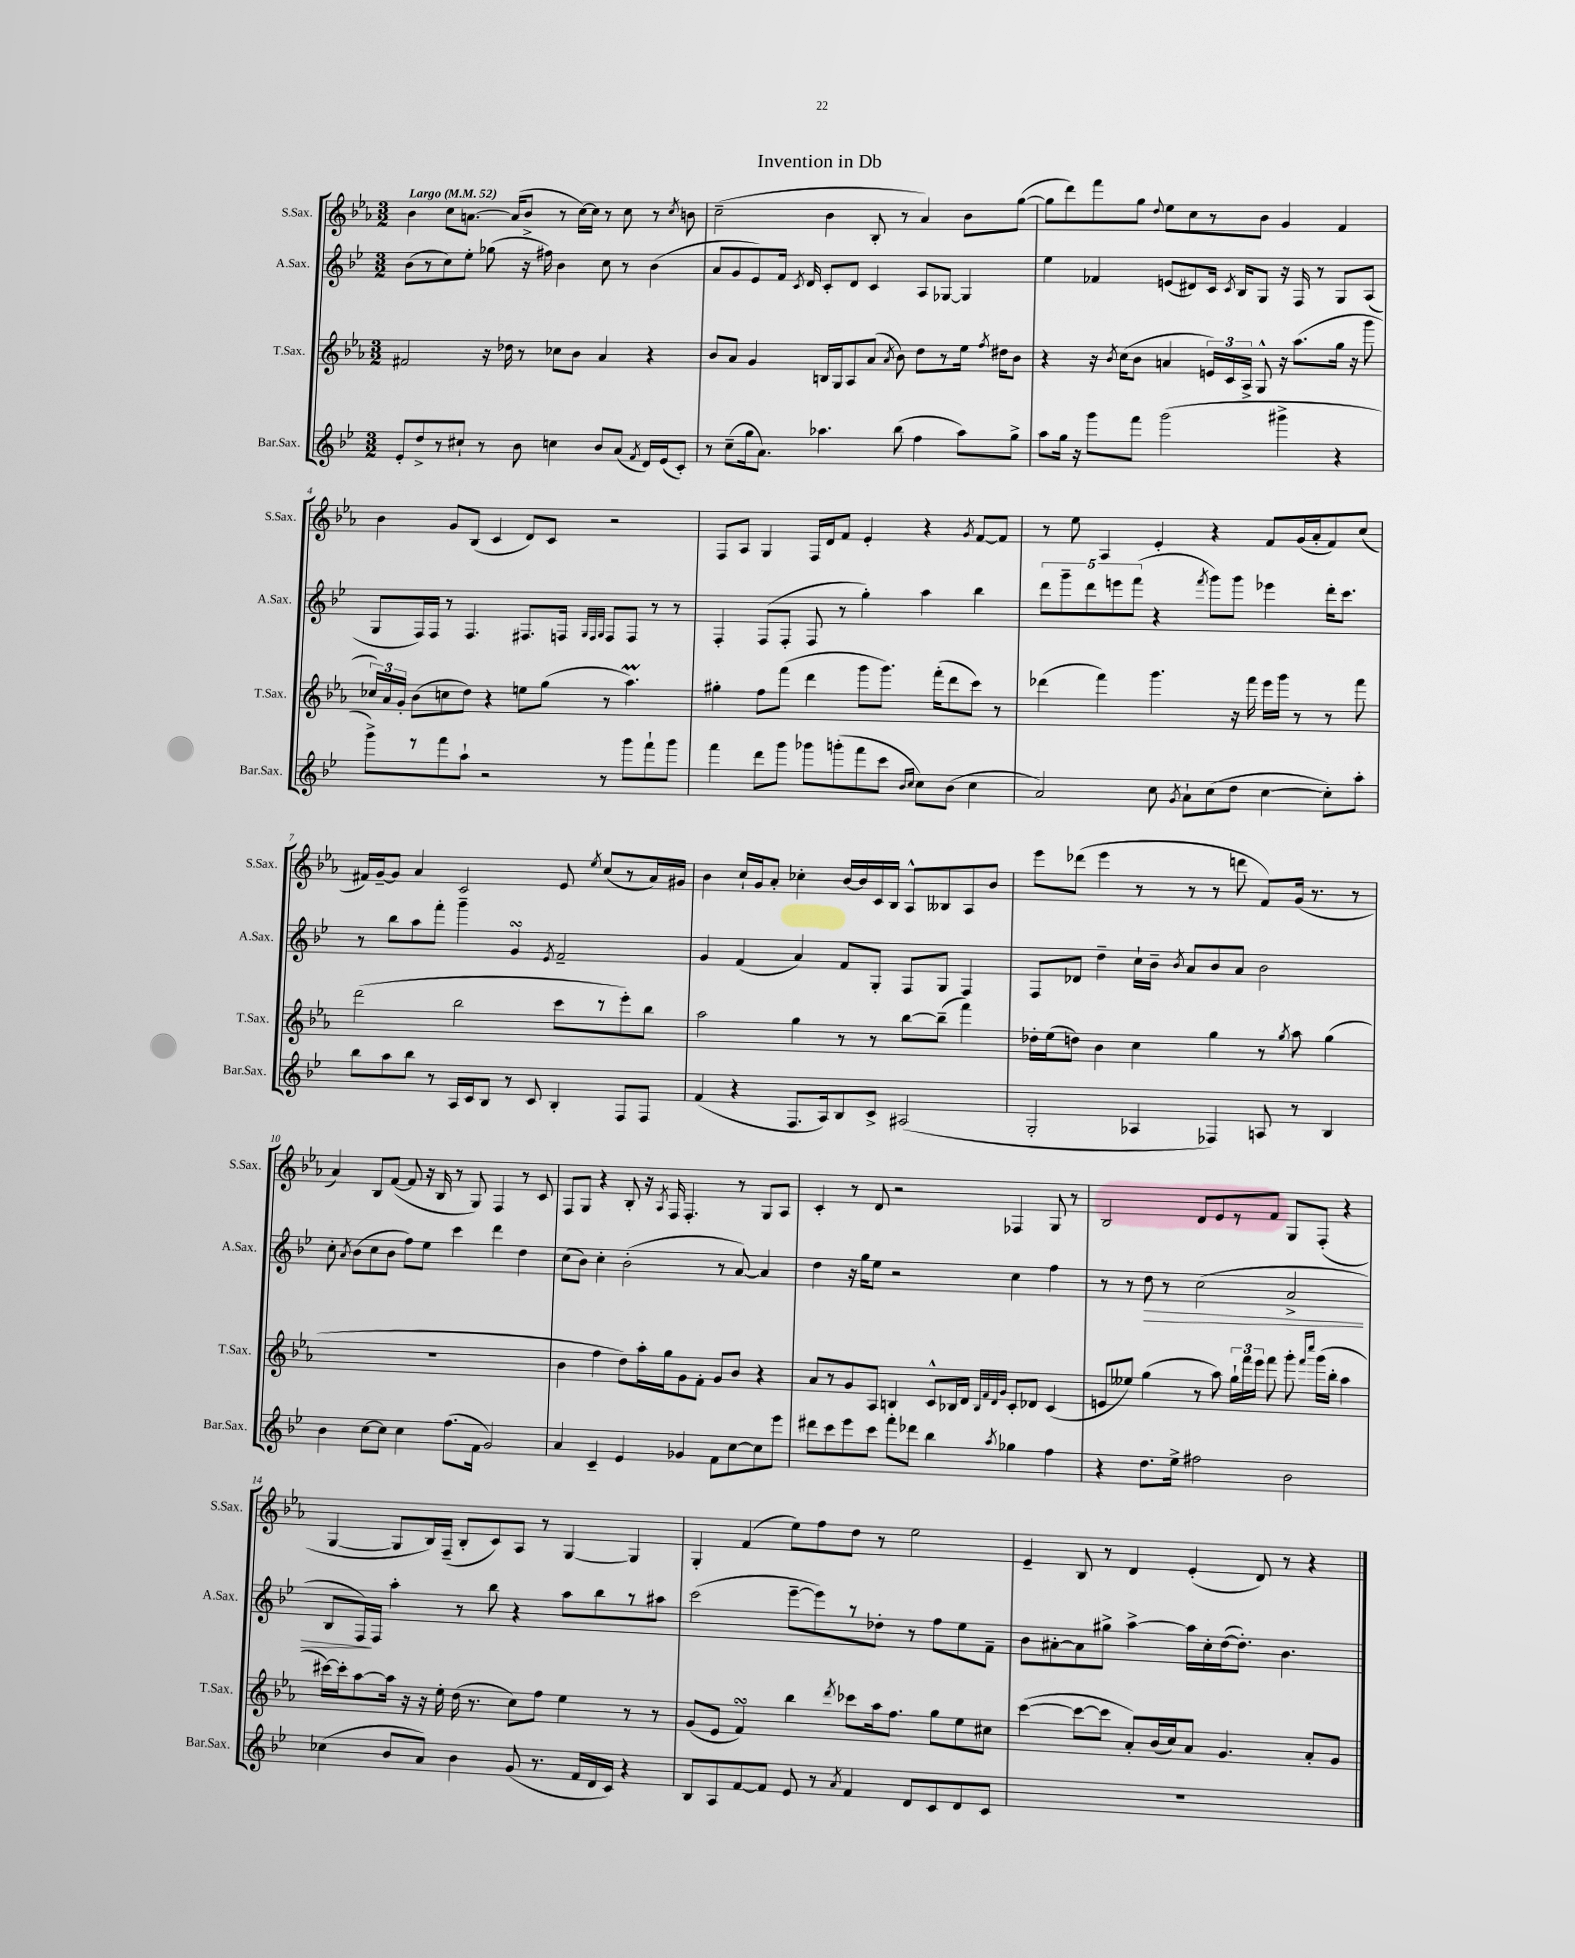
\header { title = "Invention in Db" }
<<
\new StaffGroup <<
\new Staff = "s0" \with { instrumentName = "S.Sax." shortInstrumentName = "S.Sax." } {
    \clef treble \key ees \major \numericTimeSignature \time 3/2 \tempo "Largo" 4 = 52
    \autoBeamOff bes'4 c''8[ a'8.]~ a'16[( bes'8]-> r8 c''16[~) c''16] r8 c''8 r8 \acciaccatura { c''8 } b'8 |
    c''2--( bes'4 bes8-. r8 aes'4) bes'8[ g''8]~( |
    g''8[ d'''8) f'''8 g''8] \appoggiatura { d''8 } ees''8[ c''8 r8 bes'8] g'4 f'4 |
    bes'4 g'8[ bes8]( c'4 d'8[) c'8] r2 |
    f8[ aes8] g4 f16[ d'16 f'8] ees'4-. r4 \acciaccatura { g'8 } f'8[~ f'8] |
    r8 ees''8 aes4 ees'4-. r4 f'8[ g'16( aes'16-. f'8) c''8]( |
    fis'16[) g'16~-- g'8] aes'4 c'2 ees'8 \acciaccatura { ees''8 } c''8[( r8 aes'16) gis'16] |
    bes'4 c''16[-! g'16 aes'8]-. ces''4-. bes'16[~ bes'16 c'16 bes16] aes8[-^ beses8 aes8 bes'8] |
    ees'''8[ des'''8]( ees'''4 r8 r8 r8 d'''8 f'8[) g'16]( r8. r8 |
    aes'4) bes8[ f'8]~( f'8 r16 bes16 r8 g8) f4 r8 c'8 |
    f8[ g8] r4 bes8-. r16 \acciaccatura { aes8 } f16 f4.-. r8 g8[ aes8] |
    c'4-. r8 d'8 r2 fes4 g8 r8 |
    bes2 d'8[ ees'8 r8 f'8] g8[ f8]-.( r4 |
    g4~ g8[ bes16) f16]--( bes8[-. c'8) aes8] r8 g4~ g4 |
    g4-. f'4( ees''8[) f''8 d''8] r8 ees''2 |
    ees'4-- bes8 r8 d'4 ees'4-.( d'8) r8 r4 \bar "|." |
}
\new Staff = "s1" \with { instrumentName = "A.Sax." shortInstrumentName = "A.Sax." } {
    \clef treble \key bes \major \numericTimeSignature \time 3/2
    \autoBeamOff bes'8[( r8 c''8) ees''8]-. ges''8( r16 fis''16) bes'4 c''8 r8 bes'4( |
    a'8[ g'8 ees'8) f'16] \acciaccatura { c'8 } d'16 c'8[-. d'8] c'4 a8[ ges8]~ ges4 |
    ees''4 fes'4 e'8[( dis'8) c'16] \acciaccatura { c'8 } bes16[ g8] r16 f16 r8 g8[ a8]( |
    g8[ f16) f16] r8 f4. fis8.[ f16] \grace { g32[ f32 g32] } f8[ f8] r8 r8 |
    f4-. f8[( f8]-. f8 r8 g''4-.) a''4 bes''4 |
    \tuplet 5/4 { d'''8[ g'''8-- d'''8 e'''8 f'''8]( } r4 \acciaccatura { f'''8 } g'''8[) g'''8] ees'''4 d'''16[-. c'''8.] |
    r8 bes''8[ a''8 f'''8]-. g'''4-- g'4\turn \acciaccatura { ees'8 } f'2-- |
    g'4 f'4( a'4) f'8[ g8]-. f8[ g8] f4 |
    f8[ des'8] d''4-- c''16[-! bes'16]-- \acciaccatura { bes'8 } a'8[ bes'8 a'8] bes'2 |
    c''8-. \acciaccatura { a'8 } bes'8[( c''8 bes'8] f''8[) ees''8] c'''4 d'''4 d''4 |
    c''8[( bes'8]) c''4-. bes'2-.( r8 a'8~) a'4 |
    d''4 r16 g''16[ ees''8] r2 c''4 f''4 |
    r8 r8 d''8\> r8 c''2( a'2-> |
    bes8[ f16\!) f16] a''4-. r8 bes''8 r4 a''8[ bes''8 r8 ais''8] |
    c'''2( ees'''8[~-- ees'''8) r8 des''8]-. r8 f''8[ ees''8 f'8]-- |
    bes'8[ ais'8~-. ais'8 gis''8]-> a''4~-> a''16[ c''16-. d''16~( d''8.]-.) bes'4. \bar "|." |
}
\new Staff = "s2" \with { instrumentName = "T.Sax." shortInstrumentName = "T.Sax." } {
    \clef treble \key ees \major \numericTimeSignature \time 3/2
    \autoBeamOff fis'2 r16 des''16 r8 ces''8[ bes'8] aes'4 r4 |
    bes'8[ aes'8] g'4 b16[ g16 aes8 aes'8]( \acciaccatura { aes'8 } bes'8) d''8[ r8 ees''16] \acciaccatura { f''8 } dis''16[ bes'8] |
    r4 r16 \acciaccatura { bes'8 } c''16[( bes'8] a'4 \tuplet 3/2 { e'16[) c'16 aes16]-> } g8-^ r16 aes''8.[( g''16] r16 g'''8 |
    \tuplet 3/2 { ces''16[) aes'16 g'16]-. } bes'8[( c''8 d''8]) r4 e''8[ g''8]( r8 aes''4.\prall) |
    gis''4-. f''8[ f'''8]( d'''4 g'''8[ g'''8.]) f'''16[-.( d'''8 c'''8]) r8 |
    des'''4( f'''4) g'''4. r16 f'''16 ees'''16[ g'''16] r8 r8 f'''8 |
    d'''2( bes''2 c'''8[ r8 ees'''8-.) bes''8] |
    aes''2 g''4 r8 r8 bes''8[~ bes''8]--( f'''4) |
    des''16[-. ees''16( d''8]) bes'4 c''4 g''4 r8 \acciaccatura { g''8 } aes''8 g''4( |
    R1. |
    bes'4 f''4 d''8[) aes''16-. g''16 g'8 f'8]-. g'8[ bes'8] r4 |
    aes'8[ r8 g'8 aes8] b4 c'8[-^ bes16 d'16] \grace { bes32[ f'32 d'32 g'32] } c'8[-. des'8] c'4( |
    e'8[ eeses''8]) g''4( r8 aes''8) \tuplet 3/2 { g''16[-! f'''16 ees'''16] } f'''8 g'''8-. \grace { f'''16[ c''''16] } g'''16[( bes''16]-. aes''4 |
    cis'''16[~) cis'''16-. aes''8~ aes''16] r16 r16 ees''16-. d''16( r8. c''8[) f''8] ees''4 r8 r8 |
    g'8[( ees'8] f'4\turn) bes''4 \acciaccatura { d'''8 } ces'''8[ aes''16 f''8.] g''8[ ees''8 cis''8] |
    c'''4~( c'''8[~ c'''8] aes'8[-.) bes'16( c''16) aes'8] g'4. aes'8[-. g'8] \bar "|." |
}
\new Staff = "s3" \with { instrumentName = "Bar.Sax." shortInstrumentName = "Bar.Sax." } {
    \clef treble \key bes \major \numericTimeSignature \time 3/2
    \autoBeamOff ees'8[-. d''8-> r8 cis''8]-! r8 bes'8 c''4 bes'8[ a'8]( \acciaccatura { f'8 } d'16[) ees'16( c'8]-.) |
    r8 c''8[--( g''16 a'8.]) aes''4. bes''8( f''4 aes''8[) g''8]-> |
    a''8[ g''16] r16 g'''8[ f'''8] g'''2( gis'''4-> r4 |
    g'''8[->) r8 f'''8 a''8]-! r2 r8 g'''8[ f'''8-! g'''8] |
    f'''4 d'''8[ g'''8] ges'''8[ g'''8-.( f'''8 c'''8] \grace { bes'16[ c''16] } c''8[) bes'8]( c''4 |
    a'2) c''8 \acciaccatura { g'8 } a'8[-! c''8( d''8] c''4~ c''8[-.) a''8]-. |
    bes''8[ a''8 bes''8] r8 a16[ c'16 bes8] r8 c'8 bes4-. f8[ f8] |
    f'4( r4 f8.[ a16) bes8 c'8]-> ais2( |
    g2-. aes4 fes4) a8 r8 bes4 |
    bes'4 c''8[~ c''8] c''4 f''8.[( f'16] g'2) |
    a'4 c'4-- ees'4 ges'4 f'8[ c''8~ c''8 ees'''8] |
    dis'''8[ c'''8 ees'''8 c'''8] f'''8[-. des'''8] bes''4 \acciaccatura { a''8 } ges''4 f''4 |
    r4 d''8.[ ees''16]-> fis''2 bes'2 |
    ces''4( bes'8[ a'8]) bes'4 g'8( r8. f'16[ d'16 c'16]) r4 |
    bes8[ a8 f'8~ f'8] ees'8 r8 \acciaccatura { a'8 } f'4 d'8[ c'8 d'8 c'8] |
    R1. \bar "|." |
}
>>
>>
